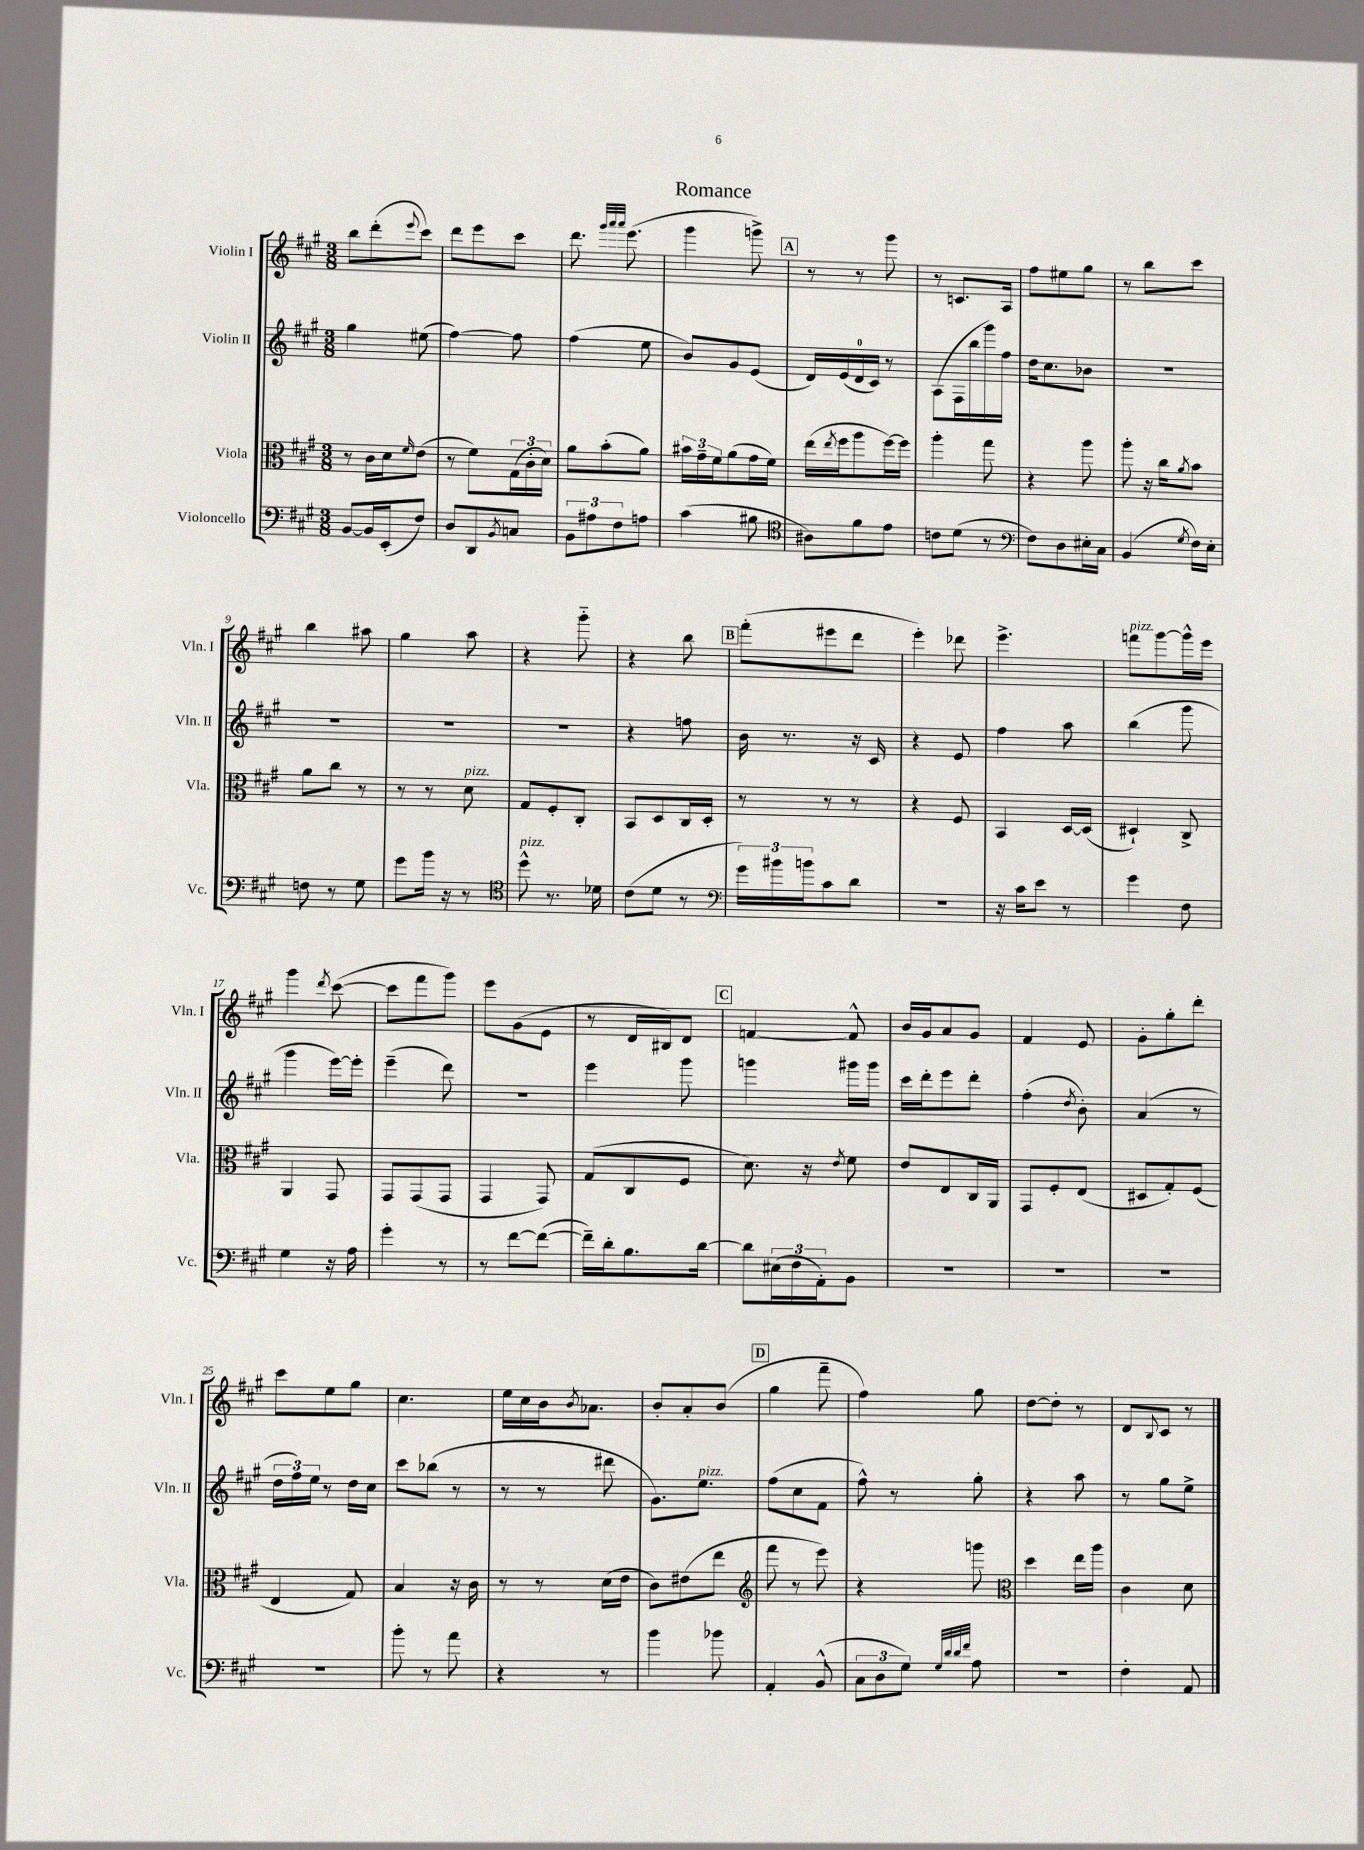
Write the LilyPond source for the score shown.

\header { title = "Romance" }
<<
\new StaffGroup <<
\new Staff = "s0" \with { instrumentName = "Violin I" shortInstrumentName = "Vln. I" } {
    \clef treble \key a \major \numericTimeSignature \time 3/8
    b''8 d'''8-.( \appoggiatura { e'''8 } cis'''8) |
    d'''8 e'''8 cis'''8 |
    d'''8. \grace { gis'''32 a'''32 a'''32 } e'''8.( |
    gis'''4 g'''8->) |
    \mark \markup { \box "A" } r8 r8 gis'''8 |
    r8 c'8. a16 |
    fis''8 eis''8 gis''8 |
    r8 b''8 cis'''8 |
    b''4 ais''8 |
    gis''4 a''8 |
    r4 gis'''8-_ |
    r4 b''8 |
    \mark \markup { \box "B" } fis'''8-.( eis'''8 d'''8 |
    e'''4-.) des'''8 |
    e'''4.-> |
    f'''8^\markup { \italic "pizz." } gis'''8~ gis'''16-^ e'''16 |
    gis'''4 \acciaccatura { d'''8 } cis'''8~( |
    cis'''8 fis'''8 gis'''8) |
    e'''8 gis'8( e'8 |
    r8 d'16 bis16) d'8 |
    \mark \markup { \box "C" } f'4~ f'8-^ |
    b'16 gis'16 a'8 gis'8 |
    fis'4 e'8 |
    gis'8-. gis''8-. d'''8-. |
    cis'''8 e''8 gis''8 |
    cis''4. |
    e''16 cis''16 b'16 \acciaccatura { b'8 } aes'8. |
    b'8-. a'8-. b'8( |
    \mark \markup { \box "D" } gis''4 fis'''8-- |
    fis''4) gis''8 |
    d''8~ d''8-. r8 |
    d'8 \appoggiatura { b8 } cis'8 r8 \bar "|." |
}
\new Staff = "s1" \with { instrumentName = "Violin II" shortInstrumentName = "Vln. II" } {
    \clef treble \key a \major \numericTimeSignature \time 3/8
    gis''4 eis''8( |
    fis''4~) fis''8 |
    fis''4( e''8 |
    b'8) gis'8 e'8( |
    \mark \markup { \box "A" } d'16) e'16( d'16-0 cis'16) r8 |
    a8( fis16 b''16 gis'''16) fis''16 |
    d''16 cis''8. bes'8 |
    R4. |
    R4. |
    R4. |
    R4. |
    r4 f''8 |
    \mark \markup { \box "B" } b'16 r8. r16 cis'16 |
    r4 e'8 |
    fis''4 a''8 |
    b''4( gis'''8 |
    gis'''4 e'''16~) e'''16-. |
    e'''4--( d'''8) |
    r4. |
    e'''4 gis'''8 |
    \mark \markup { \box "C" } g'''4 gis'''16 gis'''16 |
    cis'''16 d'''16-. e'''8 d'''8-. |
    fis''4-.( \acciaccatura { d''8 } b'8-.) |
    a'4( r8 |
    \tuplet 3/2 { d''16 fis''16) e''16 } r8 d''16 cis''16 |
    cis'''8 bes''8( r8 |
    r8 r8 dis'''8 |
    gis'8.) e''8.^\markup { \italic "pizz." } |
    \mark \markup { \box "D" } fis''8( cis''8 fis'8 |
    fis''8-^) r8 gis''8-. |
    r4 a''8 |
    r8 gis''8 e''8-> \bar "|." |
}
\new Staff = "s2" \with { instrumentName = "Viola" shortInstrumentName = "Vla." } {
    \clef alto \key a \major \numericTimeSignature \time 3/8
    r8 cis'16 d'16 \grace { fis'16 } e'8( |
    r8 fis'8) \tuplet 3/2 { gis16( cis'16-. d'16) } |
    a'8 b'8-.( a'8) |
    \tuplet 3/2 { bis'16 gis'16-- fis'16 } a'8( gis'16 fis'16) |
    \mark \markup { \box "A" } e''16( \acciaccatura { e''8 } fis''16 a''8 fis''16~) fis''16 |
    a''4-. gis''8 |
    r4 a''8 |
    a''8-. r16 cis''16 \acciaccatura { a'8 } b'8 |
    a'8 cis''8 r8 |
    r8 r8 d'8^\markup { \italic "pizz." } |
    gis8 fis8-. cis8-. |
    b,8 d8 cis16 d16-. |
    \mark \markup { \box "B" } r8 r8 r8 |
    r4 fis8 |
    b,4 d16~ d16( |
    dis4-!) cis8-> |
    a,4 gis,8 |
    gis,8 gis,8( gis,8 |
    gis,4 gis,8) |
    gis8( cis8 fis8 |
    \mark \markup { \box "C" } d'8.) r16 \acciaccatura { e'8 } fis'8 |
    e'8 e8 cis16 a,16 |
    gis,8 fis8-. e8( |
    dis8 gis8-.) fis8( |
    e4 gis8) |
    b4 r16 cis'16 |
    r8 r8 d'16( e'16 |
    cis'8) eis'8( e''8 |
    \mark \markup { \box "D" } \clef treble fis'''8 r8 e'''8) |
    r4 g'''8 |
    \clef alto d''4 e''16 a''16 |
    cis'4 d'8 \bar "|." |
}
\new Staff = "s3" \with { instrumentName = "Violoncello" shortInstrumentName = "Vc." } {
    \clef bass \key a \major \numericTimeSignature \time 3/8
    b,8~ b,16 e,16-.( fis8) |
    d8 d,8 \acciaccatura { b,8 } c8 |
    \tuplet 3/2 { b,8 ais8 fis8 } a8 |
    cis'4( bis8 |
    \mark \markup { \box "A" } \clef tenor ais8) fis'8 e'8 |
    c'8 d'8( r8 |
    \clef bass fis8) d8 eis16-. cis16 |
    b,4( \acciaccatura { gis8 } fis16) e16-. |
    f8 r8 gis8 |
    gis'8 b'16 r16 r8 |
    \clef tenor d''8-^^\markup { \italic "pizz." } r8. des'16 |
    cis'8( d'8 r8 |
    \mark \markup { \box "B" } \clef bass \tuplet 3/2 { gis'16) bis'16 b'16 } cis'8 d'8 |
    R4. |
    r16 cis'16 e'8 r8 |
    gis'4 fis8 |
    gis4 r16 a16 |
    gis'4-. r8 |
    r8 fis'8~ fis'8~( |
    fis'16--) d'16-. b8. d'16~ |
    \mark \markup { \box "C" } d'8 \tuplet 3/2 { eis16( fis16 a,16-.) } b,8 |
    R4. |
    R4. |
    R4. |
    R4. |
    b'8-. r8 a'8 |
    r4 r8 |
    b'4 bes'8 |
    \mark \markup { \box "D" } a,4-. b,8-^( |
    \tuplet 3/2 { cis8 d8 gis8) } \grace { gis32 d'32 d'32 fis'32 } a8 |
    R4. |
    fis4-. a,8 \bar "|." |
}
>>
>>
